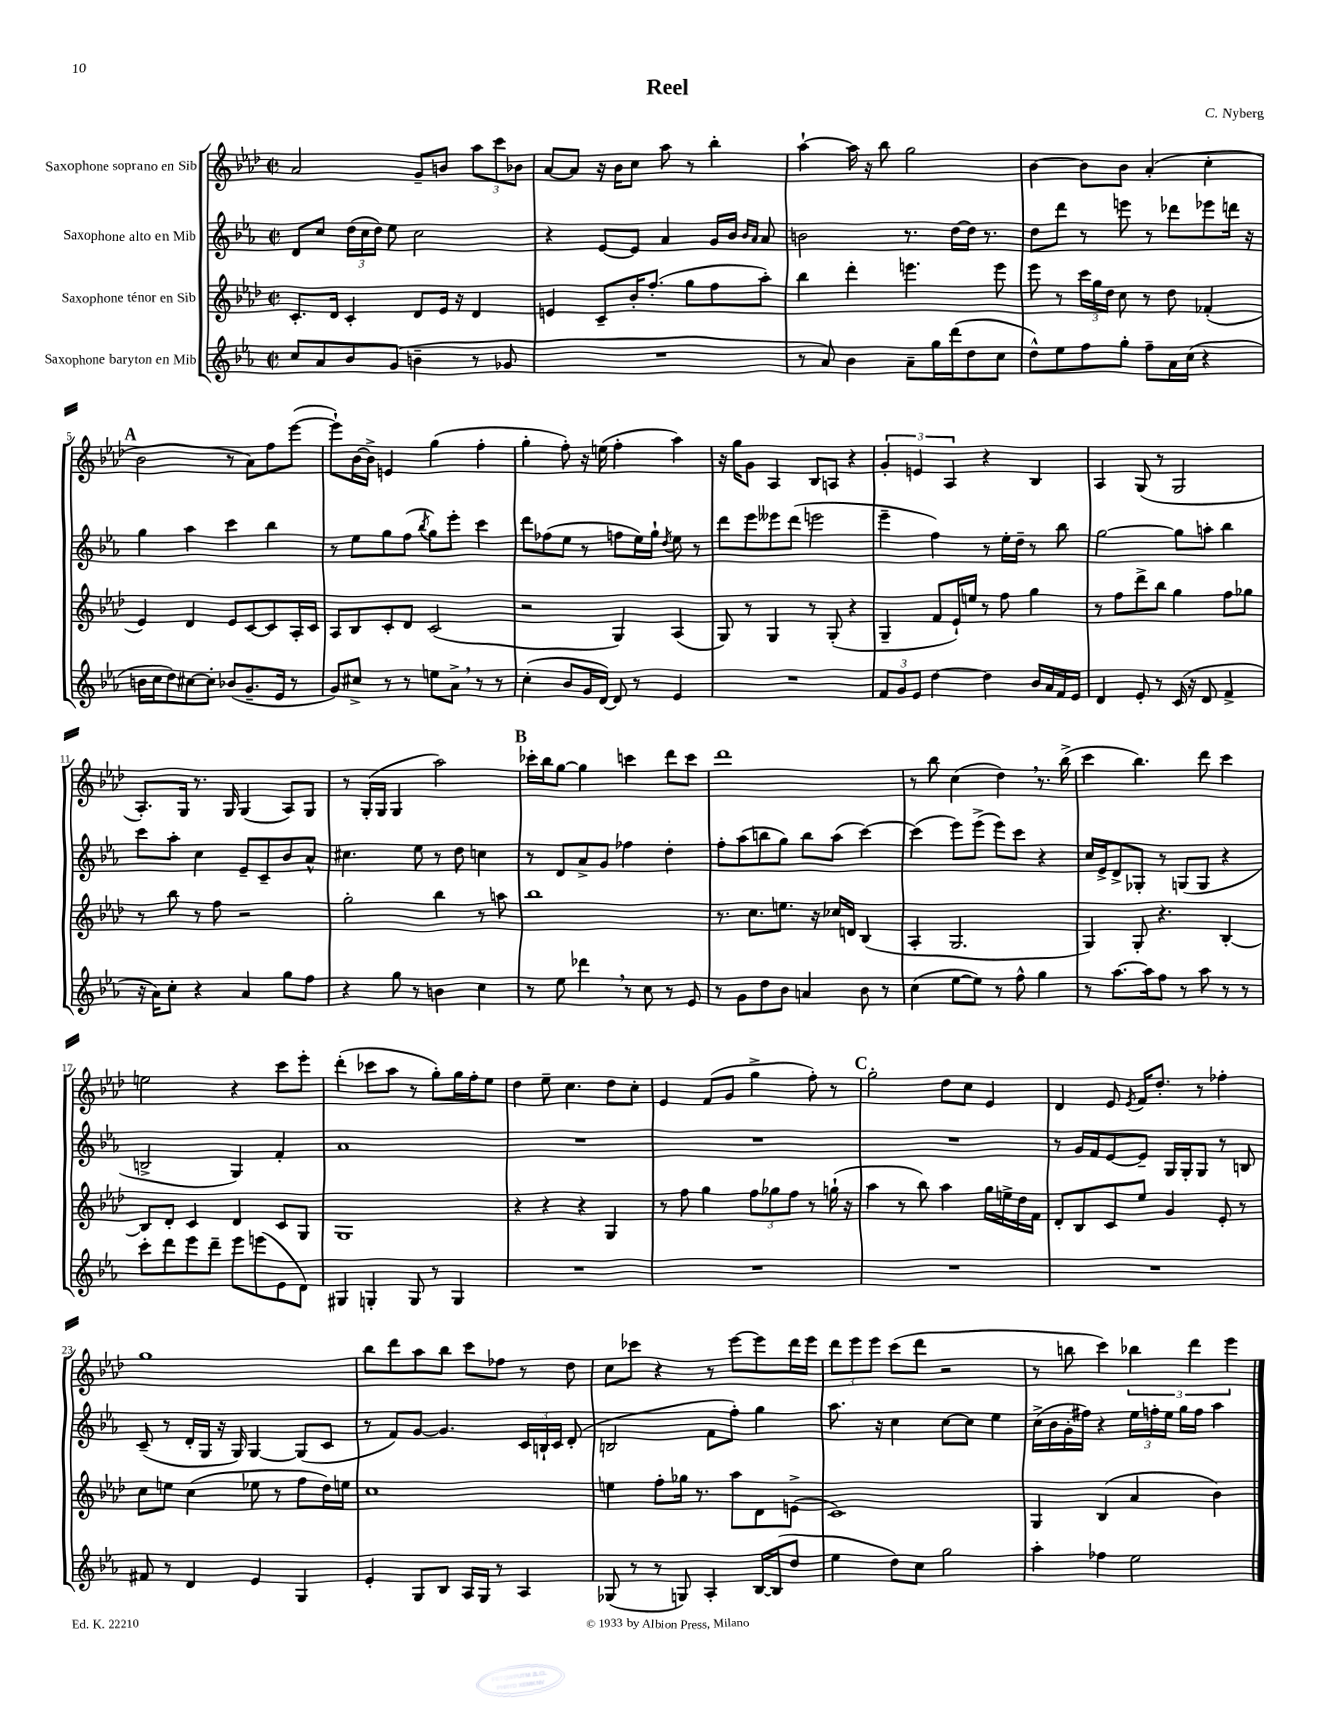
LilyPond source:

\header { title = "Reel" composer = "C. Nyberg" }
<<
\new StaffGroup <<
\new Staff = "s0" \with { instrumentName = "Saxophone soprano en Sib" } {
    \clef treble \key aes \major \defaultTimeSignature \time 2/2
    \autoBeamOff aes'2 g'8[-- b'8] \tuplet 3/2 { aes''8[ c'''8 bes'8] } |
    aes'8[~ aes'8] r16 bes'16[ c''8] aes''8 r8 bes''4-. |
    aes''4~-! aes''16 r16 bes''8 g''2 |
    bes'4~ bes'8[ bes'8] aes'4-.( c''4-. |
    \mark \markup { \bold "A" } bes'2 r8 aes'8[) f''8 ees'''8]~( |
    ees'''8[-!) bes'16~ bes'16]-> e'4 g''4( f''4-. |
    g''4-. f''8-.) r16 e''16( f''4-. aes''4) |
    r16 g''16[ g'8] aes4 bes8[ a8] r4 |
    \tuplet 3/2 { g'4-. e'4 aes4 } r4 bes4 |
    aes4 g8( r8 g2 |
    aes8.[-.) g16] r8. g16 g4( aes8[) g8] |
    r8 g16[-.( g16] g4 aes''2) |
    \mark \markup { \bold "B" } ces'''16[-. bes''16 g''8]~ g''4 c'''4 des'''8[ c'''8] |
    des'''1 |
    r8 bes''8 c''4( des''4) \breathe r8. bes''16->( |
    c'''4 bes''4.) des'''8 c'''4 |
    e''2 r4 c'''8[ ees'''8]-. |
    des'''4-.( ces'''8[ aes''8] r8 g''8[-.) g''16 f''16-. ees''8] |
    des''4 ees''8-- c''4. des''8[ c''8]-. |
    ees'4 f'8[( g'8] g''4-> f''8-.) r8 |
    \mark \markup { \bold "C" } g''2-. des''8[ c''8] ees'4 |
    des'4 ees'8 \acciaccatura { ees'8 } f'16[ des''8.]-. r8 fes''4-. |
    g''1 |
    bes''8[ des'''8 aes''8 bes''8] c'''8[ fes''8] r8 des''8 |
    c''8[ ces'''8] r4 r8 ees'''8[~ ees'''8 des'''16 ees'''16] |
    \tuplet 3/2 { des'''8[ ees'''8 ees'''8] } c'''8[( des'''8] r2 |
    r8 b''8 c'''4) \tuplet 3/2 { bes''4 des'''4 ees'''4 } \bar "|." |
}
\new Staff = "s1" \with { instrumentName = "Saxophone alto en Mib" } {
    \clef treble \key ees \major \defaultTimeSignature \time 2/2
    \autoBeamOff d'8[ c''8] \tuplet 3/2 { d''16[( c''16 d''16]) } ees''8 c''2 |
    r4 ees'8[~ ees'8] aes'4 g'16[ bes'16] \grace { bes'16[ aes'16] } aes'8 |
    b'2 r8. d''16[~ d''16] r8. |
    d''8[ d'''8] r8 e'''8 r8 des'''8[ ees'''8 d'''16] r16 |
    \mark \markup { \bold "A" } g''4 aes''4 c'''4 bes''4 |
    r8 ees''8[ g''8 f''8]( \acciaccatura { bes''8 } g''8[) ees'''8]-. c'''4 |
    d'''8[ fes''8( ees''8] r8 f''8[ ees''16) g''16]-! \acciaccatura { d''8 } ees''8 r8 |
    d'''8[ ees'''8 eeses'''8 d'''8]( e'''2 |
    ees'''4-- f''4) r8 ees''16[-. d''16]-- r8 bes''8 |
    g''2~ g''8[ a''8]-. bes''4 |
    c'''8[ aes''8]-. c''4 ees'8[-- c'8-- bes'8 aes'8]-^ |
    cis''4. ees''8 r8 d''8 c''4 |
    \mark \markup { \bold "B" } r8 d'8[ aes'8-> g'8] fes''4 d''4-. |
    f''8[-. aes''8( b''8 g''8]) b''8[ aes''8]( c'''4~) |
    c'''4( ees'''8[) ees'''8]->( ees'''8[) c'''8] r4 |
    c''16[ ees'16-> d'8-> ges8]-. r8 g8[( g8] r4 |
    b2-> g4) f'4-. |
    aes'1 |
    R1 |
    R1 |
    \mark \markup { \bold "C" } R1 |
    r8 g'16[ f'16 ees'8~ ees'8]-- g16[ g16-. g8] r8 b8 |
    c'8--( r8 d'16[-. g16] r16 g16) g4~ g8[( c'8] |
    r8 f'8[) g'8]~ g'4. \tuplet 3/2 { c'16[ b16-! c'16] } d'8-.( |
    b2 f'8[ f''8]-.) g''4 |
    aes''8. r16 c''4 c''8[~ c''8] ees''4 |
    c''16[->( bes'16 g'16-. fis''16]) r4 \tuplet 3/2 { ees''16[ f''16-. ees''16] } g''16[ f''16] aes''4 \bar "|." |
}
\new Staff = "s2" \with { instrumentName = "Saxophone ténor en Sib" } {
    \clef treble \key aes \major \defaultTimeSignature \time 2/2
    \autoBeamOff c'8.[-. des'16] c'4-. des'8[ ees'16] r16 des'4 |
    e'4 c'8[-- bes'16-. f''8.]-.( g''8[ f''8 aes''8]-.) |
    bes''4 des'''4-. e'''4. e'''8 |
    ees'''8 r8 \tuplet 3/2 { c'''16[ g''16 des''16] } c''8 r8 des''8 fes'4-.( |
    \mark \markup { \bold "A" } ees'4) des'4 ees'8[ c'8~ c'8 aes16-. c'16] |
    aes8[ bes8 c'8-. des'8] c'2( |
    r2 g4) aes4( |
    g8) r8 g4 r8 g8-.( r4 |
    g4-- f'8[ ees'16-!) e''16] r8 f''8 g''4 |
    r8 f''8[ des'''8-> bes''8] g''4 f''8[ ges''8] |
    r8 bes''8 r8 f''8 r2 |
    g''2-. bes''4 r8 a''8 |
    \mark \markup { \bold "B" } bes''1 |
    r8. c''8.[ e''8.] r16 ces''16[ d'16] bes4( |
    aes4-. g2. |
    g4) g8-. r4. bes4~-. |
    bes8[ des'8]-. c'4 des'4 c'8[ g8] |
    g1 |
    r4 r4 r4 g4 |
    r8 f''8 g''4 \tuplet 3/2 { f''8[ ges''8 f''8] } r8 g''16-!( r16 |
    \mark \markup { \bold "C" } aes''4 r8 bes''8) aes''4 g''16[ e''16-> des''16 f'16] |
    des'8[-. bes8 c'8 ees''8] g'4 ees'8-. r8 |
    c''8[ e''8] c''4( ees''8 r8 f''8[ des''16) e''16] |
    c''1 |
    e''4 f''8[-. ges''16] r8. aes''8[ des'8 e'8]->( |
    c'1) |
    g4 bes4( aes'4 bes'4) \bar "|." |
}
\new Staff = "s3" \with { instrumentName = "Saxophone baryton en Mib" } {
    \clef treble \key ees \major \defaultTimeSignature \time 2/2
    \autoBeamOff c''8[ aes'8 bes'8 g'8]( b'4-- r8 ges'8 |
    R1 |
    r8 aes'8) bes'4 aes'8[-- g''16 d'''16( d''8 c''8] |
    d''8[-^) ees''8 f''8 g''8]-. f''8[-- aes'16 c''16]( r4 |
    \mark \markup { \bold "A" } b'16[ c''16 d''8) cis''8~ cis''8]-. bes'8[( g'8.-- ees'16] r8 |
    g'8[) cis''8]-> r8 r8 e''8[ aes'8]-> \breathe r8 r8 |
    c''4-.( bes'8[ g'16 d'16]~) d'8 r8 ees'4 |
    R1 |
    \tuplet 3/2 { f'8[ g'8 ees'8] } d''4~ d''4 bes'16[ aes'16 f'16 ees'16] |
    d'4 ees'8-. r8 c'16( r16 d'8 f'4-> |
    r16 aes'16[) c''8]-. r4 aes'4 g''8[ f''8] |
    r4 g''8 r8 b'4 c''4 |
    \mark \markup { \bold "B" } r8 ees''8 des'''4 \breathe r8 c''8 r8 ees'8 |
    r8 g'8[ d''8 bes'8] a'4 bes'8 r8 |
    c''4( ees''8[~ ees''8]) r8 f''8-^ g''4 |
    r8 aes''8.[~ aes''16 f''8] r8 aes''8 r8 r8 |
    c'''8[-. d'''8 ees'''8 d'''8]-- ees'''8[ e'''8( ees'8 d'8]) |
    gis4 g4-. g8 r8 g4 |
    R1 |
    R1 |
    \mark \markup { \bold "C" } R1 |
    R1 |
    fis'8 r8 d'4 ees'4 g4 |
    ees'4-. g8[ bes8] aes16[ g16] r8 aes4 |
    ges8( r8 r8 g8) aes4-. bes16[~ bes16( d''8] |
    ees''4 d''8[) c''8] g''2 |
    aes''4-. fes''4 ees''2 \bar "|." |
}
>>
>>
